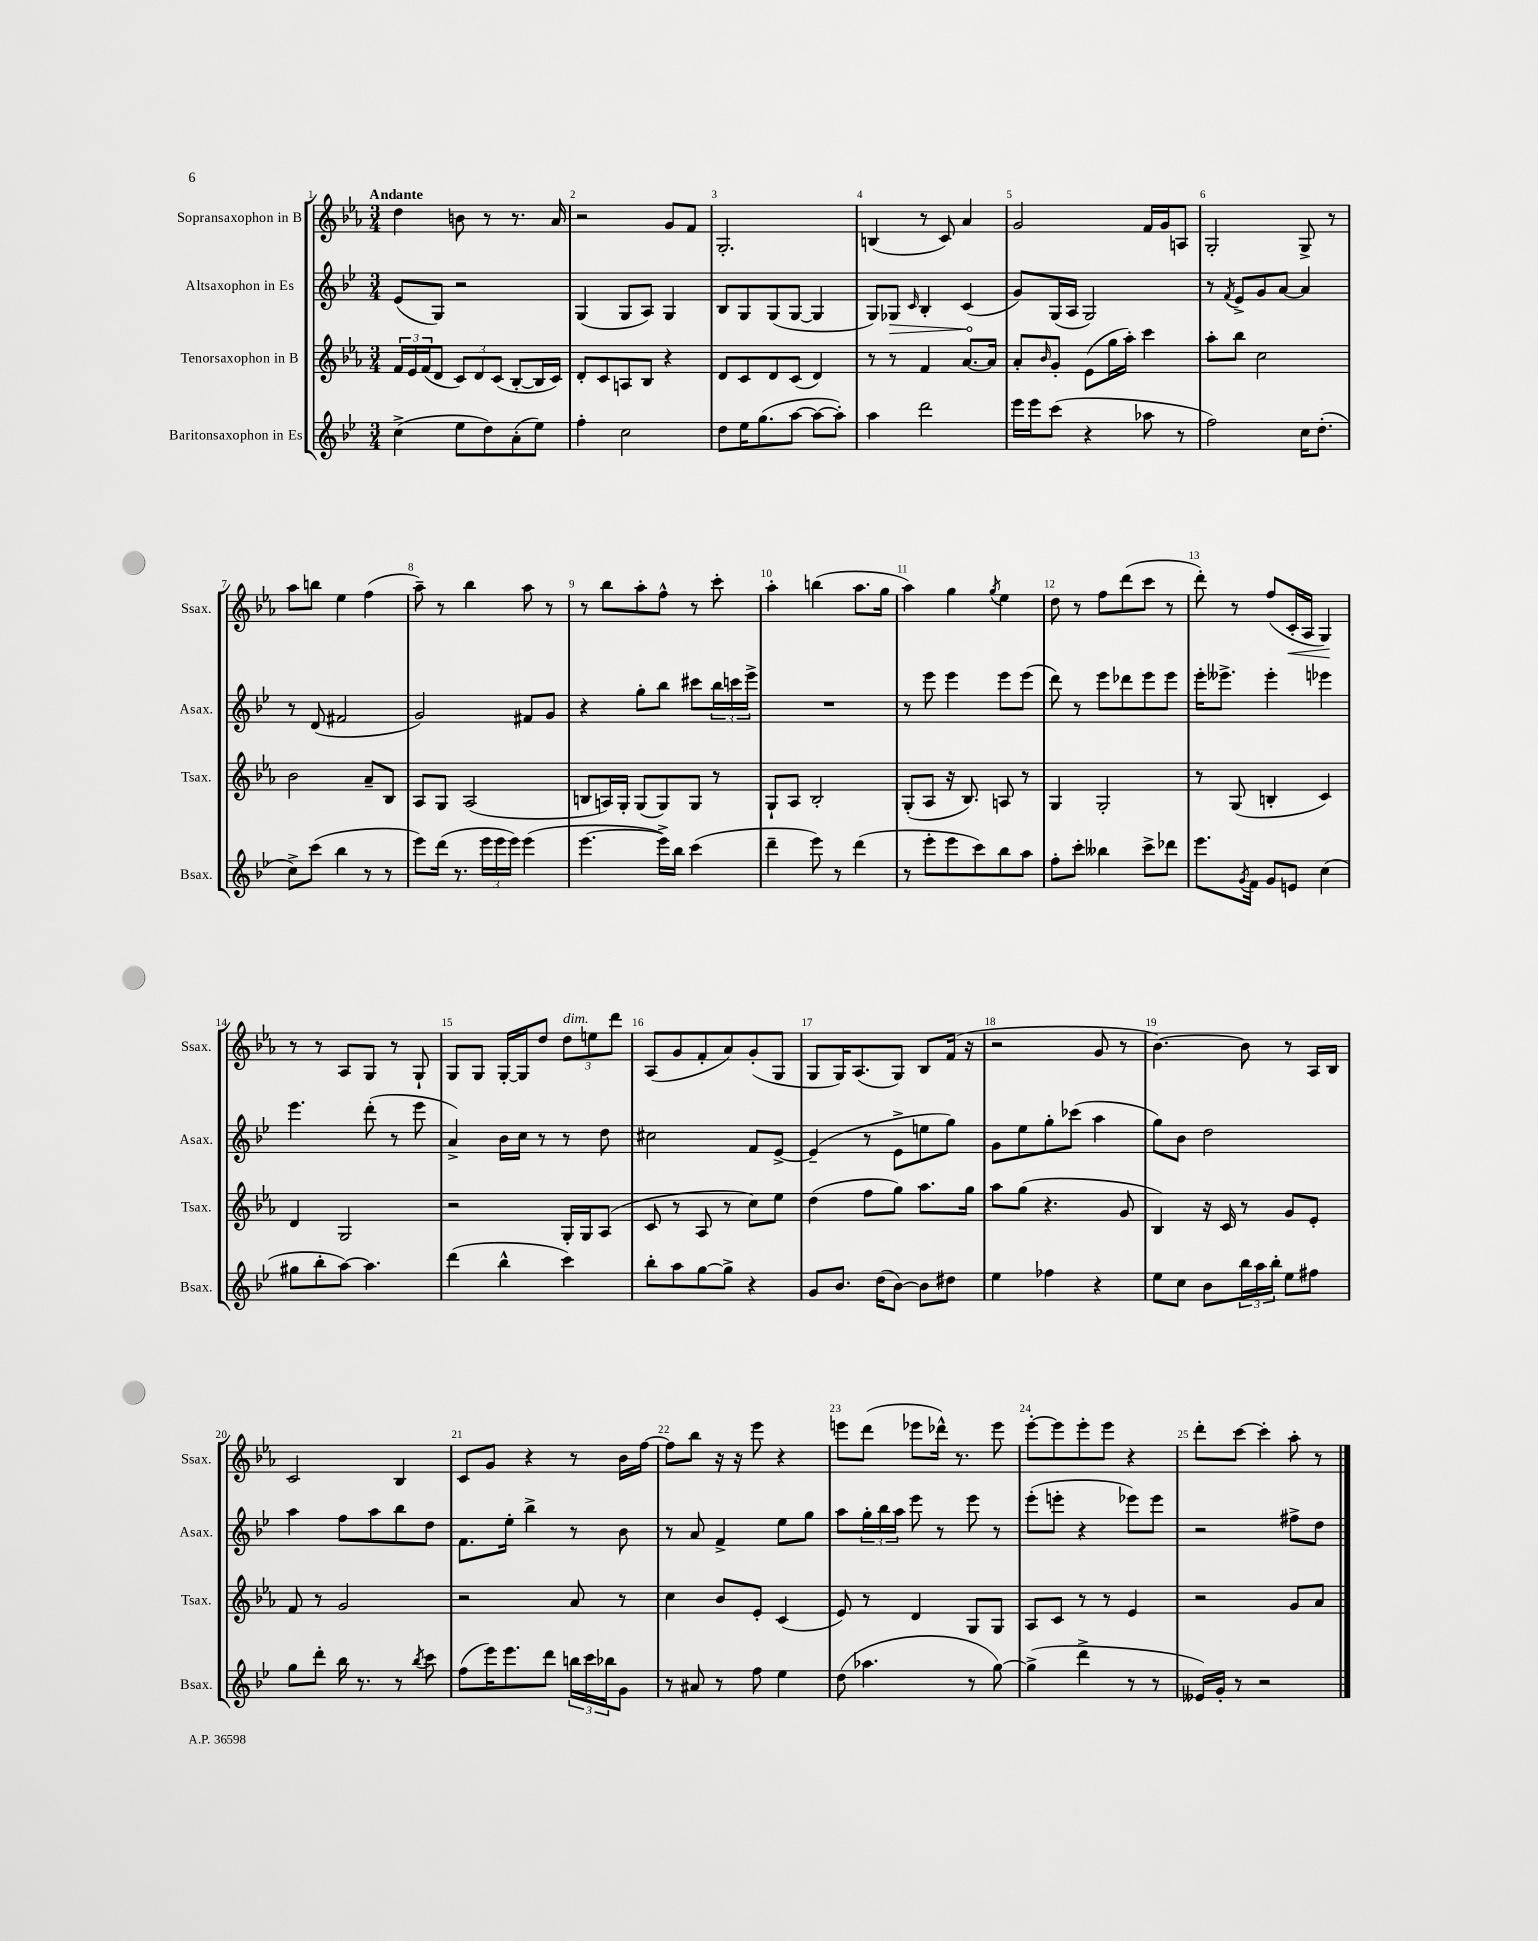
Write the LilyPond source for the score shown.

<<
\new StaffGroup <<
\new Staff = "s0" \with { instrumentName = "Sopransaxophon in B" shortInstrumentName = "Ssax." } {
    \clef treble \key ees \major \numericTimeSignature \time 3/4 \tempo "Andante"
    d''4 b'8 r8 r8. aes'16 |
    r2 g'8 f'8 |
    g2.-. |
    b4( r8 c'8) aes'4 |
    g'2 f'16 g'16 a8 |
    g2-. g8-> r8 |
    aes''8 b''8 ees''4 f''4( |
    aes''8--) r8 bes''4 aes''8 r8 |
    r8 bes''8 aes''8-. f''8-^ r8 c'''8-. |
    aes''4-. b''4( aes''8. g''16 |
    aes''4) g''4 \acciaccatura { g''8 } ees''4 |
    d''8 r8 f''8 d'''8( c'''8 r8 |
    d'''8-.) r8 f''8( c'16-.\< aes16 g4\!) |
    r8 r8 aes8 g8 r8 g8-! |
    g8 g8 g16~-. g16 d''8 \tuplet 3/2 { d''8^\markup { \italic "dim." } e''8 d'''8 } |
    aes8( g'8 f'8-. aes'8) g'8-.( g8 |
    g8 g16) aes8.( g8) bes8 f'16( r16 |
    r2 g'8 r8 |
    bes'4.~) bes'8 r8 aes16 bes16 |
    c'2 bes4 |
    c'8 g'8 r4 r8 bes'16 f''16~ |
    f''8 bes''8 r16 r16 ees'''8 r4 |
    e'''8 d'''8( ees'''8 des'''16-^) r8. ees'''8 |
    ees'''8~-. ees'''8 ees'''8-. ees'''8 r4 |
    d'''8-. c'''8~ c'''4-. aes''8-. r8 \bar "|." |
}
\new Staff = "s1" \with { instrumentName = "Altsaxophon in Es" shortInstrumentName = "Asax." } {
    \clef treble \key bes \major \numericTimeSignature \time 3/4
    ees'8( g8) r2 |
    g4( g8 a8) g4 |
    bes8 g8 g8( g8~ g4 |
    g8) \once \override Hairpin.circled-tip = ##t ges8\> \grace { c'16 } bes4-. c'4\!( |
    g'8) g16( a16 g2) |
    r8 \acciaccatura { f'8 } ees'8-> g'8 a'8~ a'4 |
    r8 d'8( fis'2 |
    g'2) fis'8 g'8 |
    r4 g''8-. bes''8 cis'''8 \tuplet 3/2 { bes''16 c'''16 ees'''16-> } |
    R2. |
    r8 ees'''8 ees'''4 ees'''8 ees'''8( |
    d'''8) r8 ees'''8 des'''8 ees'''8 ees'''8 |
    ees'''16-. eeses'''8.-> eeses'''4-. ees'''4 |
    ees'''4. d'''8-.( r8 ees'''8 |
    a'4->) bes'16 c''16 r8 r8 d''8 |
    cis''2 f'8 ees'8~-> |
    ees'4--( r8 ees'8-> e''8 g''8) |
    g'8 ees''8 g''8-. ces'''8( a''4 |
    g''8) bes'8 d''2 |
    a''4 f''8 a''8 bes''8 d''8 |
    f'8. ees''16-. bes''4-> r8 bes'8 |
    r8 a'8 f'4-> ees''8 g''8 |
    a''8 \tuplet 3/2 { g''16-. bes''16 a''16 } ees'''8 r8 ees'''8 r8 |
    ees'''8-.( e'''8-. r4 ees'''8) ees'''8 |
    r2 fis''8-> d''8 \bar "|." |
}
\new Staff = "s2" \with { instrumentName = "Tenorsaxophon in B" shortInstrumentName = "Tsax." } {
    \clef treble \key ees \major \numericTimeSignature \time 3/4
    \tuplet 3/2 { f'16 ees'16 f'16( } d'8 \tuplet 3/2 { c'8) d'8 c'8( } bes8~-. bes16 c'16) |
    d'8-. c'8 a8 bes8 r4 |
    d'8 c'8 d'8 c'8( d'4) |
    r8 r8 f'4 aes'8.~ aes'16 |
    aes'8-. \grace { bes'16 } g'8-. ees'8( g''16 aes''16-.) c'''4 |
    aes''8-. bes''8 c''2 |
    bes'2 aes'8-- bes8 |
    aes8 g8 aes2( |
    b8 a16) g16-. g8( g8) g8 r8 |
    g8-! aes8 bes2-. |
    g8-.( aes8 r16 bes8.) a8 r8 |
    g4 g2-. |
    r8 g8( b4-. c'4) |
    d'4 g2 |
    r2 g16-. g16 aes8( |
    c'8 r8 aes8 r8 c''8) ees''8 |
    d''4( f''8 g''8) aes''8. g''16 |
    aes''8 g''8( r4. g'8 |
    bes4) r16 c'16 r8 g'8 ees'8-. |
    f'8 r8 g'2 |
    r2 aes'8 r8 |
    c''4 bes'8 ees'8-. c'4( |
    ees'8) r8 d'4 g8 g8 |
    aes8 c'8 r8 r8 ees'4 |
    r2 g'8 aes'8 \bar "|." |
}
\new Staff = "s3" \with { instrumentName = "Baritonsaxophon in Es" shortInstrumentName = "Bsax." } {
    \clef treble \key bes \major \numericTimeSignature \time 3/4
    c''4->( ees''8 d''8) a'8-.( ees''8) |
    f''4-. c''2 |
    d''8 ees''16 g''8.( a''8~ a''8~ a''8-.) |
    a''4 d'''2 |
    ees'''16 ees'''16 c'''8( r4 aes''8 r8 |
    f''2) c''16 d''8.-.( |
    c''8->) c'''8( bes''4 r8 r8 |
    ees'''8) d'''16( r8. \tuplet 3/2 { ees'''16 ees'''16 ees'''16) } ees'''4( |
    ees'''4.~ ees'''16->) bes''16 c'''4( |
    d'''4-- ees'''8) r8 d'''4( |
    r8 ees'''8-. ees'''8 c'''8) bes''8 a''8 |
    f''8-. c'''8-. beses''4 c'''8-> des'''8 |
    ees'''8. \acciaccatura { g'8 } f'16 g'8 e'8 c''4( |
    gis''8 bes''8-. a''8~) a''4. |
    d'''4( bes''4-^ c'''4) |
    bes''8-. a''8 g''8~ g''8-> r4 |
    g'8 bes'8. d''16( bes'8~) bes'8 dis''8 |
    ees''4 fes''4 r4 |
    ees''8 c''8 bes'8 \tuplet 3/2 { bes''16 a''16 bes''16-. } ees''8 fis''8 |
    g''8 d'''8-. bes''16 r8. r8 \acciaccatura { bes''8 } c'''8 |
    f''8( ees'''16) ees'''8. d'''8 \tuplet 3/2 { b''16 c'''16 bes''16 } g'8 |
    r8 ais'8 r8 f''8 ees''4 |
    d''8( aes''4. r8 g''8~) |
    g''4->( d'''4-> r8 r8 |
    eeses'16) g'16-. r8 r2 \bar "|." |
}
>>
>>
\layout { \context { \Score \override BarNumber.break-visibility = ##(#f #t #t) barNumberVisibility = #all-bar-numbers-visible } }
